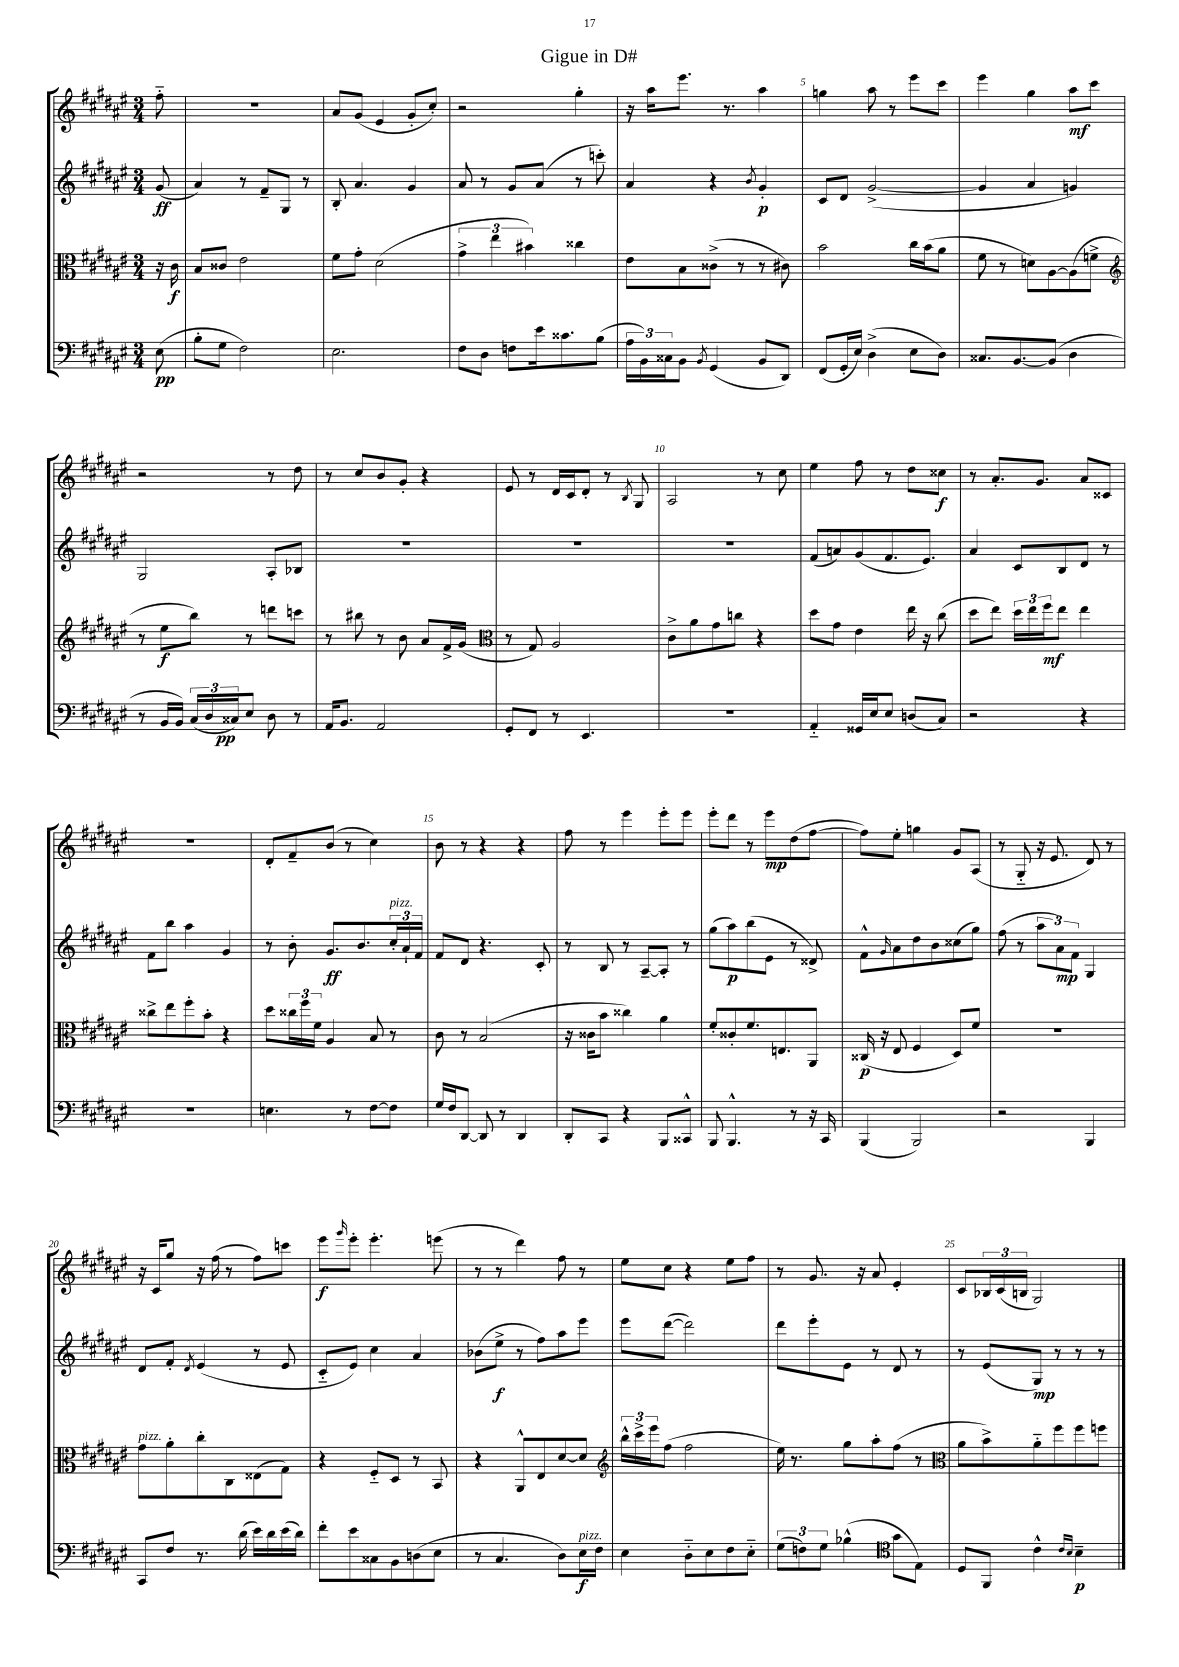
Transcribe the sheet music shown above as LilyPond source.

\header { title = "Gigue in D#" }
<<
\new StaffGroup <<
\new Staff = "s0" {
    \clef treble \key fis \major \numericTimeSignature \time 3/4 \partial 8
    fis''8-_ |
    R2. |
    ais'8 gis'8( eis'4 gis'8-. cis''8-.) |
    r2 gis''4-. |
    r16 ais''16 eis'''8. r8. ais''4 |
    g''4 ais''8 r8 eis'''8 cis'''8 |
    eis'''4 gis''4 ais''8\mf cis'''8 |
    r2 r8 dis''8 |
    r8 cis''8 b'8 gis'8-. r4 |
    eis'8 r8 dis'16 cis'16 dis'8-. r8 \acciaccatura { b8 } gis8 |
    ais2 r8 cis''8 |
    eis''4 fis''8 r8 dis''8 cisis''8\f |
    r8 ais'8.-. gis'8. ais'8 cisis'8 |
    R2. |
    dis'8-. fis'8-- b'8( r8 cis''4) |
    b'8 r8 r4 r4 |
    fis''8 r8 eis'''4 eis'''8-. eis'''8 |
    eis'''8-. dis'''8 r8 eis'''8\mp dis''8( fis''8~ |
    fis''8) eis''8-. g''4 gis'8 ais8( |
    r8 gis8-_ r16 eis'8. dis'8) r8 |
    r16 cis'16 gis''8 r16 fis''16( r8 fis''8) c'''8 |
    eis'''8\f \grace { gis'''16 } eis'''8-. eis'''4.-. e'''8( |
    r8 r8 dis'''4) fis''8 r8 |
    eis''8 cis''8 r4 eis''8 fis''8 |
    r8 gis'8. r16 ais'8 eis'4-. |
    cis'8 \tuplet 3/2 { bes16 cis'16( b16 } gis2) \bar "|." |
}
\new Staff = "s1" {
    \clef treble \key fis \major \numericTimeSignature \time 3/4 \partial 8
    gis'8\ff( |
    ais'4) r8 fis'8-- gis8 r8 |
    b8-. ais'4. gis'4 |
    ais'8 r8 gis'8 ais'8( r8 c'''8-.) |
    ais'4 r4 \acciaccatura { b'8 } gis'4-.\p |
    cis'8 dis'8 gis'2~->( |
    gis'4 ais'4 g'4) |
    gis2 ais8-. bes8 |
    R2. |
    R2. |
    R2. |
    fis'8( a'8) gis'8( fis'8. eis'8.) |
    ais'4 cis'8 b8 dis'8 r8 |
    fis'8 b''8 ais''4 gis'4 |
    r8 b'8-. gis'8.\ff b'8. \tuplet 3/2 { cis''16-.^\markup { \italic "pizz." } ais'16-! fis'16 } |
    fis'8 dis'8 r4. cis'8-. |
    r8 b8 r8 ais8~-- ais8-. r8 |
    gis''8( ais''8\p) b''8( eis'8 r8 disis'8->) |
    fis'8-^ \grace { gis'16 } ais'8 dis''8 b'8 cisis''8( gis''8) |
    fis''8( r8 \tuplet 3/2 { ais''8 ais'8\mp) fis'8 } gis4 |
    dis'8 fis'8-. \acciaccatura { dis'8 } eis'4( r8 eis'8 |
    cis'8-_ eis'8) cis''4 ais'4 |
    bes'8( eis''8->\f r8 fis''8) ais''8 eis'''8 |
    eis'''8 dis'''8~( dis'''2) |
    dis'''8 eis'''8-. eis'8 r8 dis'8 r8 |
    r8 eis'8( gis8\mp) r8 r8 r8 \bar "|." |
}
\new Staff = "s2" {
    \clef alto \key fis \major \numericTimeSignature \time 3/4 \partial 8
    r16 cis'16\f |
    b8 cisis'8 eis'2 |
    fis'8 gis'8-. dis'2( |
    \tuplet 3/2 { gis'4-> eis''4 bis'4) } cisis''4 |
    eis'8 b8 cisis'8->( r8 r8 cis'8) |
    b'2 cis''16 b'16( ais'8 |
    fis'8 r8 d'8) ais8~ ais8( f'8-> |
    \clef treble r8 eis''8\f b''8) r8 d'''8 c'''8 |
    r8 bis''8 r8 b'8 ais'8 fis'16-> gis'16( |
    \clef alto r8 gis8) ais2 |
    cis'8-> ais'8 gis'8 c''8 r4 |
    dis''8 gis'8 eis'4 eis''16 r16 cis''8( |
    dis''8 eis''8) \tuplet 3/2 { dis''16 eis''16 fis''16\mf } eis''8 eis''4 |
    cisis''8-> eis''8 fis''8-. b'8-. r4 |
    dis''8 \tuplet 3/2 { cisis''16 fis''16 fis'16 } ais4 b8 r8 |
    cis'8 r8 b2( |
    r16 cisis'16 b'8 cisis''4) ais'4 |
    fis'8-. cisis'8-. fis'8. e8. ais,8 |
    cisis16\p( r16 eis8 fis4 dis8) fis'8 |
    R2. |
    gis'8^\markup { \italic "pizz." } ais'8-. cis''8-. cis8 eisis8( gis8) |
    r4 fis8-_ dis8 r8 b,8 |
    r4 ais,8-^ eis8 dis'8~ dis'8 |
    \clef treble \tuplet 3/2 { b''16-^ cis'''16-> eis'''16 } fis''8( fis''2 |
    eis''16) r8. gis''8 ais''8-. fis''8( r8 |
    \clef alto ais'8 b'8->) ais'8-_ fis''8 fis''8 f''8 \bar "|." |
}
\new Staff = "s3" {
    \clef bass \key fis \major \numericTimeSignature \time 3/4 \partial 8
    eis8\pp( |
    b8-. gis8 fis2) |
    eis2. |
    fis8 dis8 f8 eis'16 cisis'8. b8( |
    \tuplet 3/2 { ais16 b,16) cisis16 } b,8 \acciaccatura { b,8 } gis,4( b,8 dis,8) |
    fis,8( gis,16-. eis16) dis4->( eis8 dis8) |
    cisis8. b,8.~ b,8( dis4 |
    r8 b,16 b,16) \tuplet 3/2 { cis16( dis16 cisis16\pp) } eis8 dis8 r8 |
    ais,16 b,8. ais,2 |
    gis,8-. fis,8 r8 eis,4. |
    R2. |
    ais,4-_ gisis,16 eis16 eis8 d8( cis8) |
    r2 r4 |
    R2. |
    e4. r8 fis8~ fis8 |
    gis16 fis16 dis,8~ dis,8 r8 dis,4 |
    dis,8-. cis,8 r4 b,,8 cisis,8-^ |
    b,,8 b,,4.-^ r8 r16 cis,16 |
    b,,4( b,,2) |
    r2 b,,4 |
    cis,8 fis8 r8. dis'16( eis'16) dis'16 eis'16( dis'16) |
    fis'8-. eis'8 cisis8 b,8 d8( eis8 |
    r8 cis4. dis8) eis16\f^\markup { \italic "pizz." } fis16 |
    eis4 dis8-_ eis8 fis8 eis8-_ |
    \tuplet 3/2 { gis8( f8) gis8 } bes4-^( \clef tenor gis'8 eis8) |
    dis8 fis,8 cis'4-^ \grace { cis'16 b16 } b4--\p \bar "|." |
}
>>
>>
\layout { \context { \Score \override BarNumber.break-visibility = ##(#f #t #t) barNumberVisibility = #(every-nth-bar-number-visible 5) } }
